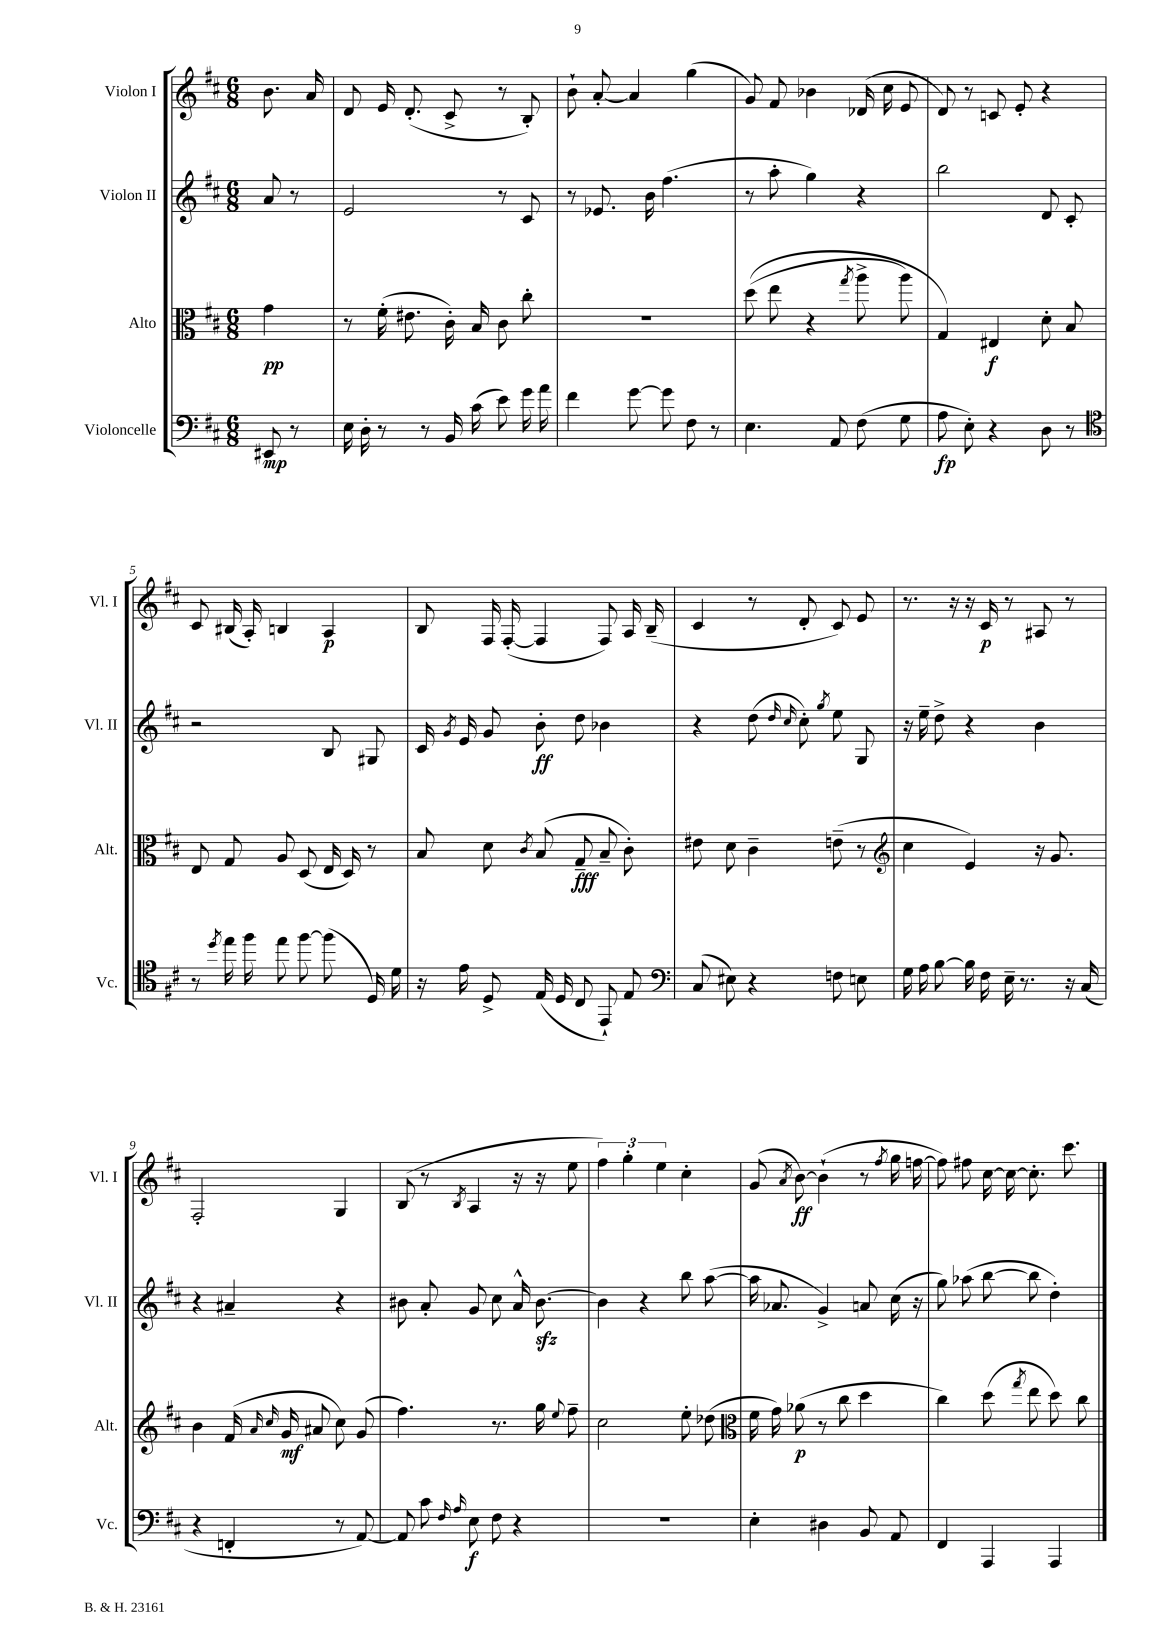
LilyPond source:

<<
\new StaffGroup <<
\new Staff = "s0" \with { instrumentName = "Violon I" shortInstrumentName = "Vl. I" } {
    \clef treble \key d \major \numericTimeSignature \time 6/8 \partial 4
    \autoBeamOff b'8. a'16 |
    d'8 e'16 d'8.-.( cis'8-> r8 b8-.) |
    b'8-! a'8~-. a'4 g''4( |
    g'8) fis'8 bes'4 des'16( cis''16 e'8 |
    d'8) r8 c'8 e'8-. r4 |
    cis'8 bis16( a16-.) b4 a4\p |
    b8 fis16 fis16~-.( fis4 fis8) a16 b16--( |
    cis'4 r8 d'8-. cis'8) e'8 |
    r8. r16 r16 cis'16\p r8 ais8 r8 |
    fis2-. g4 |
    b8( r8 \acciaccatura { b8 } a4 r16 r16 e''8 |
    \tuplet 3/2 { fis''4) g''4-. e''4 } cis''4-. |
    g'8( \acciaccatura { a'8 } b'8~\ff) b'4-!( r8 \acciaccatura { fis''8 } g''16 f''16~ |
    f''8) fis''8 cis''16~ cis''16~ cis''8.-. cis'''8. \bar "|." |
}
\new Staff = "s1" \with { instrumentName = "Violon II" shortInstrumentName = "Vl. II" } {
    \clef treble \key d \major \numericTimeSignature \time 6/8 \partial 4
    \autoBeamOff a'8 r8 |
    e'2 r8 cis'8 |
    r8 ees'8. b'16 fis''4.( |
    r8 a''8-. g''4) r4 |
    b''2 d'8 cis'8-. |
    r2 b8 gis8 |
    cis'16 \acciaccatura { g'8 } e'16 g'8 b'8-.\ff d''8 bes'4 |
    r4 d''8( \grace { d''16 cis''16 } cis''8-.) \acciaccatura { g''8 } e''8 g8 |
    r16 e''16-- d''8-> r4 b'4 |
    r4 ais'4-- r4 |
    bis'8 a'8-. g'8 cis''8 a'16-^ bis'8.~\sfz |
    bis'4 r4 b''8 a''8~( |
    a''16 aes'8. g'4->) a'8 cis''16( r16 |
    g''8) aes''8( b''8~ b''8 d''4-.) \bar "|." |
}
\new Staff = "s2" \with { instrumentName = "Alto" shortInstrumentName = "Alt." } {
    \clef alto \key d \major \numericTimeSignature \time 6/8 \partial 4
    \autoBeamOff g'4\pp |
    r8 fis'16-.( eis'8. cis'16-.) b16 cis'8 cis''8-. |
    R2. |
    d''8(\( e''8 r4 \acciaccatura { g''8 } a''8-> a''8) |
    g4\) eis4\f d'8-. b8 |
    e8 g8 a8 d8( e16 d16) r8 |
    b8 d'8 \acciaccatura { cis'8 } b8( g8--\fff b8-- cis'8-.) |
    eis'8 d'8 cis'4-- e'8--( r8 |
    \clef treble cis''4 e'4) r16 g'8. |
    b'4 fis'16( \grace { a'16 cis''16 } g'16\mf ais'8 cis''8) g'8( |
    fis''4.) r8. g''16 \appoggiatura { e''8 } fis''8-- |
    cis''2 e''8-. des''8( |
    \clef alto fis'16 g'16) aes'8\p( r8 cis''8 d''4 |
    cis''4) d''8( \acciaccatura { g''8 } e''8 d''8) cis''8 \bar "|." |
}
\new Staff = "s3" \with { instrumentName = "Violoncelle" shortInstrumentName = "Vc." } {
    \clef bass \key d \major \numericTimeSignature \time 6/8 \partial 4
    \autoBeamOff eis,8\mp r8 |
    e16 d16-. r8 r8 b,16 cis'16( e'8) g'16 a'16 |
    fis'4 g'8~ g'8 fis8 r8 |
    e4. a,8 fis8( g8 |
    a8\fp e8-.) r4 d8 r8 |
    \clef tenor r8 \acciaccatura { d''8 } e''16 fis''16 e''8 fis''8~ fis''8( d16) d'16 |
    r16 e'16 d8-> e16( d16 cis8 e,8-!) e8 |
    \clef bass cis8( eis8) r4 f8 e8 |
    g16 a16 b8~ b16 fis16 e16-- r8. r16 cis16( |
    r4 f,4-. r8 a,8~) |
    a,8 cis'8 \grace { fis16 a16 } e8\f fis8 r4 |
    R2. |
    e4-. dis4 b,8 a,8 |
    fis,4 a,,4 a,,4 \bar "|." |
}
>>
>>
